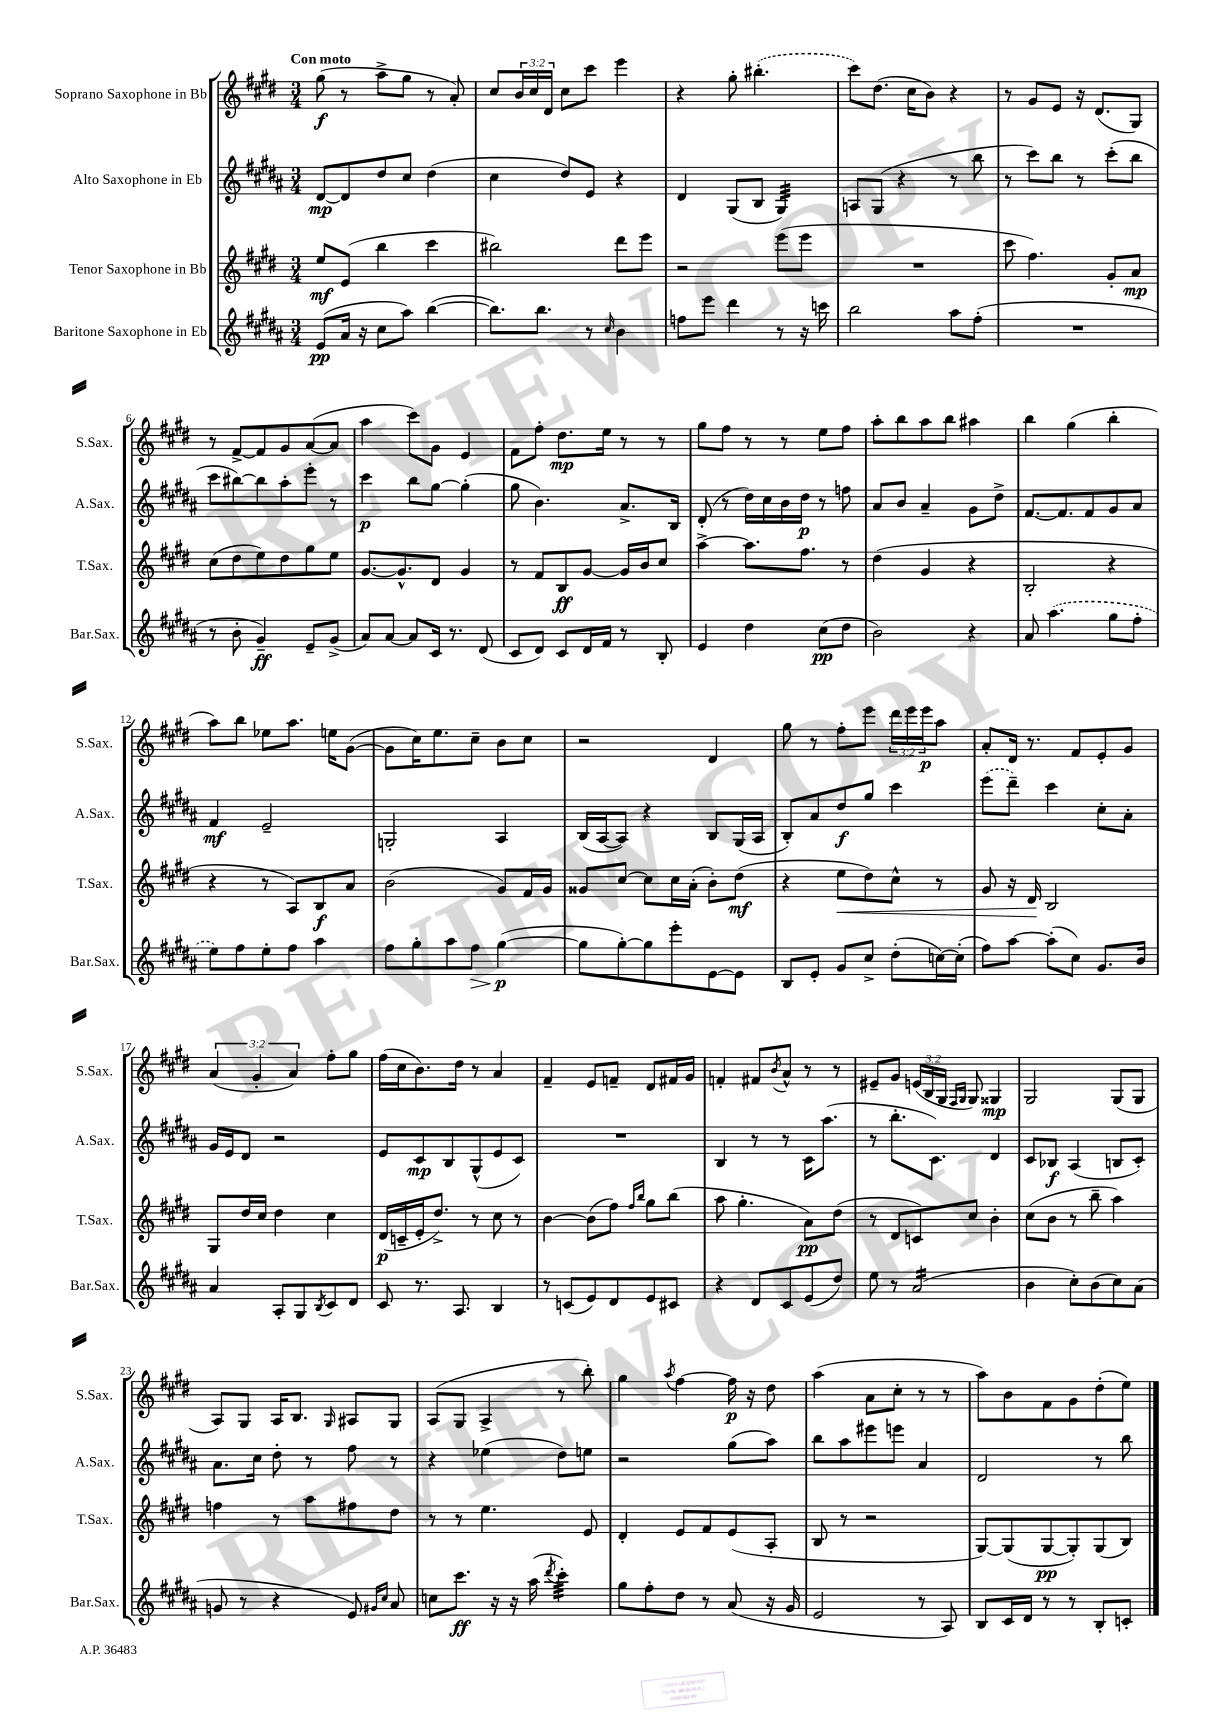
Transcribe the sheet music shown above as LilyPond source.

<<
\new StaffGroup <<
\new Staff = "s0" \with { instrumentName = "Soprano Saxophone in Bb" shortInstrumentName = "S.Sax." } {
    \clef treble \key e \major \numericTimeSignature \time 3/4 \override Staff.TupletNumber.text = #tuplet-number::calc-fraction-text \tempo "Con moto"
    gis''8\f( r8 a''8-> gis''8 r8 a'8-.) |
    cis''8 \tuplet 3/2 { b'16 cis''16 dis'16 } cis''8 cis'''8 e'''4 |
    r4 gis''8-. \once \slurDashed bis''4.-.( |
    cis'''8) dis''8.( cis''16 b'8) r4 |
    r8 gis'8 e'8 r16 dis'8.( gis8) |
    r8 fis'8~-> fis'8 gis'8 a'8~( a'8 |
    a''4 cis'''8) gis'8 e'4 |
    fis'8 fis''8-. dis''8.\mp e''16 r8 r8 |
    gis''8 fis''8 r8 r8 e''8 fis''8 |
    a''8-. b''8 a''8 b''8 ais''4 |
    b''4 gis''4( b''4-. |
    a''8) b''8 ees''8 a''8. e''16 gis'8~( |
    gis'8 cis''16) e''8. cis''8-- b'8 cis''8 |
    r2 dis'4 |
    gis''8 r8 fis''8-. e'''8 \tuplet 3/2 { dis'''16 e'''16 e'''16\p } a''8 |
    a'8-. dis'16 r8. fis'8 e'8-. gis'8 |
    \tuplet 3/2 { a'4( gis'4-. a'4) } fis''8-. gis''8 |
    fis''16( cis''16 b'8.) dis''16 r8 a'4 |
    fis'4-- e'8 f'8-- dis'8 fis'16 gis'16 |
    f'4-. fis'8 \acciaccatura { b'8 } a'8-^ r8 r8 |
    eis'8-- gis'8 \tuplet 3/2 { e'16( b16 gis16 } \grace { fis16 gis16 } gis8) gisis4\mp |
    gis2 gis8( gis8 |
    a8) gis8 a16 b8. \grace { gis16 } ais8 gis8 |
    a8( gis8 a4-> r8 b''8-.) |
    gis''4 \acciaccatura { a''8 } fis''4~ fis''16\p r16 dis''8 |
    a''4( a'8 cis''8-. r8 r8 |
    a''8) b'8 fis'8 gis'8 dis''8-.( e''8) \bar "|." |
}
\new Staff = "s1" \with { instrumentName = "Alto Saxophone in Eb" shortInstrumentName = "A.Sax." } {
    \clef treble \key b \major \numericTimeSignature \time 3/4
    dis'8~\mp dis'8 dis''8 cis''8 dis''4( |
    cis''4 dis''8) e'8 r4 |
    dis'4 gis8( b8 gis4:32) |
    a8 gis8( r4 r8 b''8 |
    r8 cis'''8) b''8 r8 cis'''8-.( b''8 |
    cis'''8 bis''8~) bis''8 ais''8-. e'''8-. r8 |
    cis'''4\p b''8 gis''8~ gis''4-.( |
    gis''8 b'4.) ais'8.-> b16 |
    dis'8-.( r8 dis''16) cis''16 b'16 dis''16\p r8 f''8 |
    ais'8 b'8 ais'4-- gis'8 dis''8-> |
    fis'8.~ fis'8. fis'8 gis'8 ais'8 |
    fis'4\mf e'2-- |
    g2-. ais4 |
    b16( ais16~ ais8) r4 b8 gis16( ais16 |
    b8-.) ais'8 dis''8\f gis''8 cis'''4 |
    \once \slurDashed e'''8( dis'''8--) cis'''4 cis''8-. ais'8-. |
    gis'16 e'16 dis'8 r2 |
    e'8 cis'8\mp b8 gis8-^( e'8 cis'8) |
    R2. |
    b4 r8 r8 cis'16 ais''8.( |
    r8 b''8.-. cis'8.) dis'4 |
    cis'8 bes8\f ais4( b8 cis'8-.) |
    ais'8. cis''16 dis''8-. r8 fis''8 r8 |
    r4 ees''4( dis''8) e''8 |
    r2 gis''8( ais''8) |
    b''8 ais''8 eis'''8 e'''8 ais'4 |
    dis'2 r8 b''8 \bar "|." |
}
\new Staff = "s2" \with { instrumentName = "Tenor Saxophone in Bb" shortInstrumentName = "T.Sax." } {
    \clef treble \key e \major \numericTimeSignature \time 3/4
    e''8\mf e'8( b''4 cis'''4 |
    bis''2) dis'''8 e'''8 |
    r2 e'''8( e'''8 |
    R2. |
    cis'''8 fis''4.) gis'8-. a'8\mp |
    cis''8( dis''8 e''8) dis''8 gis''8 e''8 |
    gis'8.~ gis'8.-^ dis'8 gis'4 |
    r8 fis'8 b8\ff gis'8~ gis'16 b'16 cis''8 |
    a''4~-> a''8. fis''8. r8 |
    dis''4( gis'4 r4 |
    b2-. r4 |
    r4 r8 a8) b8\f a'8 |
    b'2( gis'8) fis'16 gis'16 |
    gisis'8 cis''8~ cis''8 cis''16 a'16-.( b'8-.) dis''8\mf( |
    r4 e''8\< dis''8) cis''8-^ r8 |
    gis'8 r16 dis'16\! b2 |
    gis8 dis''16 cis''16 dis''4 cis''4 |
    dis'16\p( c'16-- e'16-. dis''8.->) r8 cis''8 r8 |
    b'4~ b'8( fis''8) \grace { fis''16 b''16 } gis''8 b''8( |
    a''8 gis''4.-. a'8\pp) dis''8( |
    r8 dis'8 c'8) cis''8 b'4-. |
    cis''8( b'8 r8 b''8-- a''4) |
    f''4 r8 a''8 fis''8 dis''8 |
    r8 r8 e''4. e'8 |
    dis'4-. e'8 fis'8 e'8( a8-. |
    b8 r8 r2 |
    gis8~) gis8( gis8~\pp gis8-.) gis8( b8) \bar "|." |
}
\new Staff = "s3" \with { instrumentName = "Baritone Saxophone in Eb" shortInstrumentName = "Bar.Sax." } {
    \clef treble \key b \major \numericTimeSignature \time 3/4
    e'8\pp( ais'16 r16 cis''8 ais''8) b''4~( |
    b''8.) b''8. r8 \grace { cis''16 } b'4 |
    f''8 e'''8 dis'''4 r8 r16 c'''16 |
    b''2 ais''8 fis''8-.( |
    R2. |
    r8 b'8-. gis'4--\ff) e'8-- gis'8->( |
    ais'8) ais'8~ ais'8 cis'16 r8. dis'8( |
    cis'8 dis'8) cis'8 dis'16 fis'16 r8 b8-. |
    e'4 dis''4 cis''8\pp( dis''8 |
    b'2) r4 |
    ais'8 \once \slurDashed ais''4.( gis''8 fis''8-. |
    e''8) fis''8 e''8-. fis''8 ais''4 |
    fis''8 gis''8-. ais''8 fis''8\> gis''4~\p\!( |
    gis''8 gis''8~-.) gis''8 e'''8-. e'8~ e'8 |
    b8 e'8-. gis'8 cis''8-> dis''8-.( c''16~) c''16-.( |
    fis''8) ais''8~ ais''8-.( cis''8) gis'8. b'16 |
    ais'4 ais8-. gis8 \acciaccatura { b8 } cis'8 dis'8 |
    cis'8 r8. ais8. b4 |
    r8 c'8( e'8) dis'8 e'8 cis'8 |
    r4 dis'8 cis'8 e'8( dis''8) |
    e''8 r8 ais'2:16( |
    b'4 cis''8-.) b'8( cis''8) ais'8( |
    g'8 r8 r4 e'8) \grace { gis'16 cis''16 } ais'8 |
    c''8 cis'''8.\ff r16 r16 ais''16( \acciaccatura { dis'''8 } cis'''4:32-.) |
    gis''8 fis''8-. dis''8 r8 ais'8( r16 gis'16 |
    e'2 r8 ais8) |
    b8 cis'16 dis'16 r8 r8 b8-. c'8-. \bar "|." |
}
>>
>>
